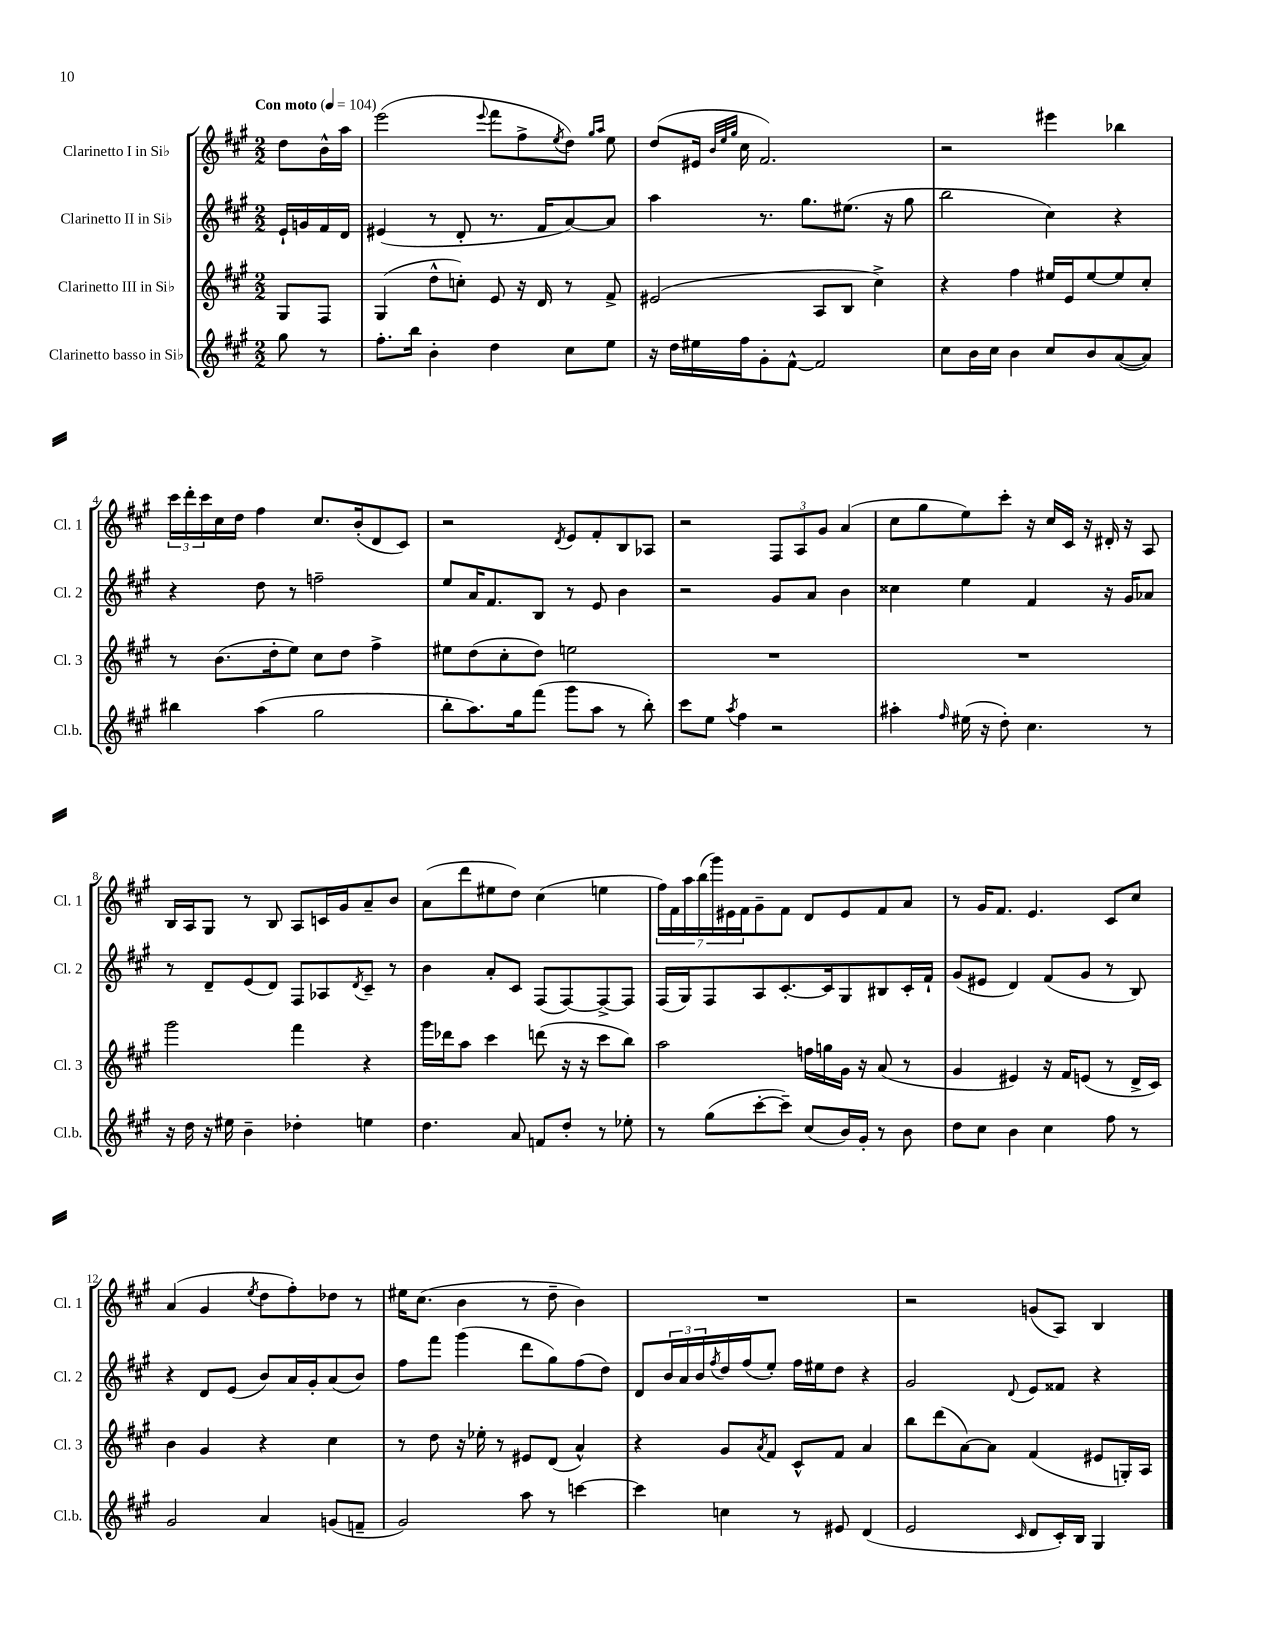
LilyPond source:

<<
\new StaffGroup <<
\new Staff = "s0" \with { instrumentName = "Clarinetto I in Sib" shortInstrumentName = "Cl. 1" } {
    \clef treble \key a \major \numericTimeSignature \time 2/2 \partial 4 \tempo "Con moto" 4 = 104
    d''8 b'16-^ a''16 |
    e'''2( \appoggiatura { e'''8 } fis'''8 fis''8-> \acciaccatura { e''8 } d''8) \grace { gis''16 a''16 } e''8 |
    d''8( eis'16 \grace { b'32 e''32 gis''32 } cis''16 fis'2.) |
    r2 eis'''4 bes''4 |
    \tuplet 3/2 { cis'''16 d'''16-. cis'''16 } cis''16 d''16 fis''4 cis''8. b'16-.( d'8 cis'8) |
    r2 \acciaccatura { d'8 } e'8 fis'8-. b8 aes8 |
    r2 \tuplet 3/2 { fis8 a8 gis'8 } a'4( |
    cis''8 gis''8 e''8) cis'''8-. r16 cis''16 cis'16 r16 dis'16-. r16 a8 |
    b16 a16 gis8 r8 b8 a8 c'16 gis'16 a'8-- b'8 |
    a'8( d'''8 eis''8 d''8) cis''4( e''4 |
    \tuplet 7/4 { fis''16) fis'16 a''16 b''16( gis'''16) eis'16 fis'16 } gis'8-- fis'8 d'8 eis'8 fis'8 a'8 |
    r8 gis'16 fis'8. e'4. cis'8 cis''8 |
    a'4( gis'4 \acciaccatura { e''8 } d''8 fis''8-.) des''8 r8 |
    eis''16 cis''8.( b'4 r8 d''8-- b'4) |
    R1 |
    r2 g'8( a8) b4 \bar "|." |
}
\new Staff = "s1" \with { instrumentName = "Clarinetto II in Sib" shortInstrumentName = "Cl. 2" } {
    \clef treble \key a \major \numericTimeSignature \time 2/2 \partial 4
    e'16-! g'16 fis'16 d'16 |
    eis'4( r8 d'8-. r8. fis'16 a'8~) a'8 |
    a''4 r8. gis''8. eis''8.( r16 gis''8 |
    b''2 cis''4) r4 |
    r4 d''8 r8 f''2-- |
    e''8 a'16 fis'8. b8 r8 e'8 b'4 |
    r2 gis'8 a'8 b'4 |
    cisis''4 e''4 fis'4 r16 gis'16 aes'8 |
    r8 d'8-- e'8( d'8) fis8 aes8 \acciaccatura { d'8 } cis'8-- r8 |
    b'4 a'8-. cis'8 fis8( fis8~) fis8~-> fis8 |
    fis16( gis16) fis8 a8 cis'8.~-. cis'16 gis8 bis8 cis'16-. fis'16-! |
    gis'8( eis'8 d'4) fis'8( gis'8 r8 b8) |
    r4 d'8 e'8( b'8) a'16 gis'16-. a'8( b'8) |
    fis''8 fis'''8 gis'''4( d'''8 gis''8) fis''8( d''8) |
    d'8 \tuplet 3/2 { b'16 a'16 b'16 } \acciaccatura { fis''8 } d''16 fis''16( e''8-.) fis''16 eis''16 d''8 r4 |
    gis'2 \appoggiatura { d'8 } e'8 fisis'8 r4 \bar "|." |
}
\new Staff = "s2" \with { instrumentName = "Clarinetto III in Sib" shortInstrumentName = "Cl. 3" } {
    \clef treble \key a \major \numericTimeSignature \time 2/2 \partial 4
    gis8 fis8 |
    gis4( d''8-^ c''8-.) e'8 r16 d'16 r8 fis'8-> |
    eis'2( a8 b8 cis''4->) |
    r4 fis''4 eis''16 e'16 eis''8~ eis''8 cis''8-. |
    r8 b'8.( d''16-. e''8) cis''8 d''8 fis''4-> |
    eis''8 d''8( cis''8-. d''8) e''2 |
    R1 |
    R1 |
    gis'''2 fis'''4 r4 |
    gis'''16 des'''16 a''8 cis'''4 d'''8( r16 r16 cis'''8 b''8) |
    a''2 f''16 g''16 gis'16 r16 a'8( r8 |
    gis'4 eis'4) r16 fis'16 e'8( r8 d'16-> cis'16) |
    b'4 gis'4 r4 cis''4 |
    r8 d''8 r16 ees''16-. r8 eis'8 d'8( a'4-^) |
    r4 gis'8 \acciaccatura { a'8 } fis'8 cis'8-^ fis'8 a'4 |
    b''8 d'''8( a'8~) a'8 fis'4( eis'8 g16-.) a16 \bar "|." |
}
\new Staff = "s3" \with { instrumentName = "Clarinetto basso in Sib" shortInstrumentName = "Cl.b." } {
    \clef treble \key a \major \numericTimeSignature \time 2/2 \partial 4
    gis''8 r8 |
    fis''8.-. b''16 b'4-. d''4 cis''8 e''8 |
    r16 d''16 eis''16 fis''16 gis'8-. fis'8~-^ fis'2 |
    cis''8 b'16 cis''16 b'4 cis''8 b'8 a'8~( a'8) |
    bis''4 a''4( gis''2 |
    b''8-. a''8.) gis''16 fis'''8( gis'''8 a''8 r8 b''8-.) |
    cis'''8 e''8 \acciaccatura { a''8 } fis''4 r2 |
    ais''4-. \grace { fis''16 } eis''16( r16 d''8-.) cis''4. r8 |
    r16 d''16 r16 eis''16 b'4-- des''4-. e''4 |
    d''4. a'8 f'8 d''8-. r8 ees''8-. |
    r8 gis''8( cis'''8~-. cis'''8--) cis''8( b'16) gis'16-. r8 b'8 |
    d''8 cis''8 b'4 cis''4 fis''8 r8 |
    gis'2 a'4 g'8( f'8-- |
    gis'2) a''8 r8 c'''4~ |
    c'''4 c''4 r8 eis'8 d'4( |
    e'2 \grace { cis'16 } d'8 cis'16-.) b16 gis4 \bar "|." |
}
>>
>>
